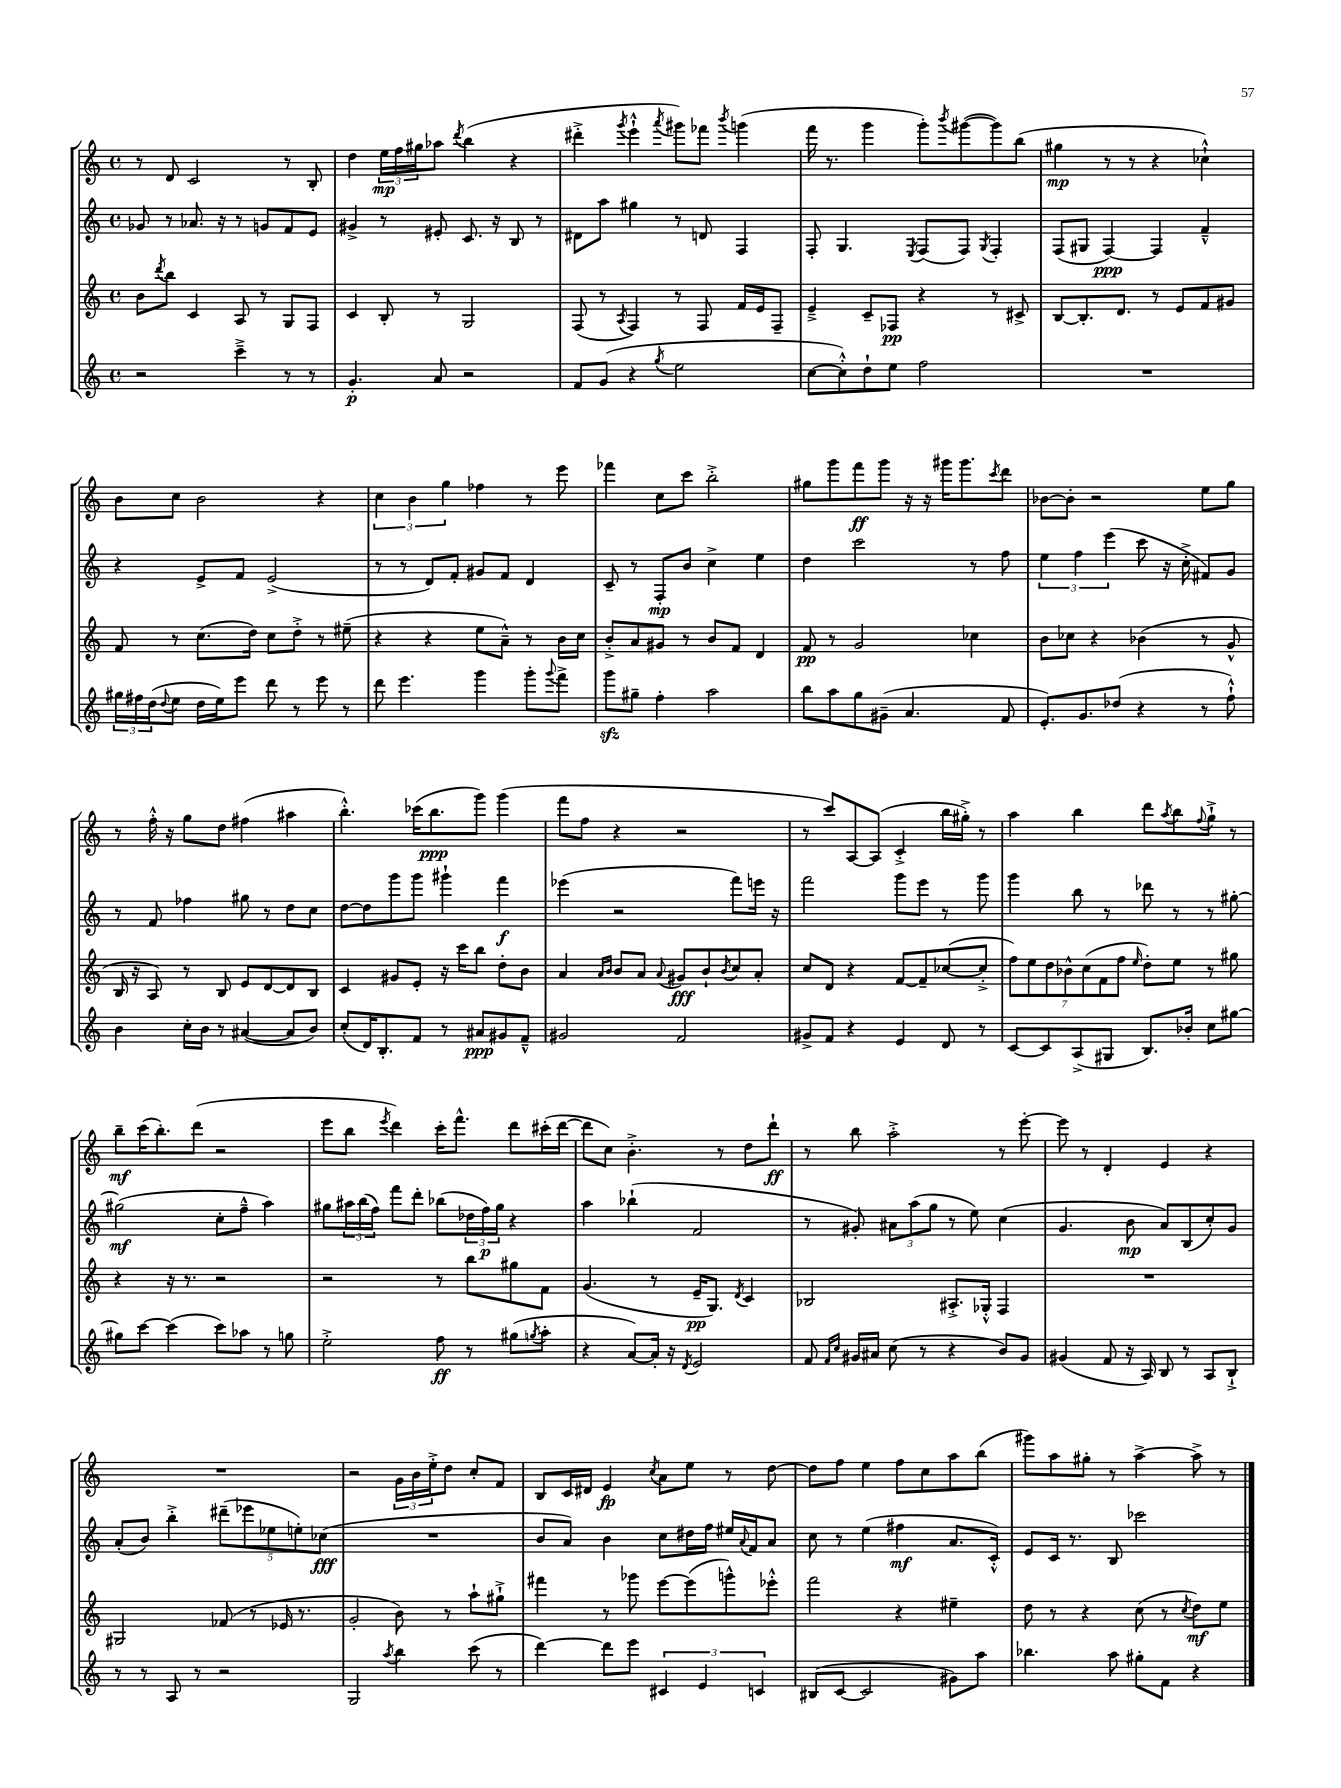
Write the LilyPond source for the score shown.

<<
\new StaffGroup <<
\new Staff = "s0" {
    \clef treble \key c \major \defaultTimeSignature \time 4/4
    r8 d'8 c'2 r8 b8-. |
    d''4 \tuplet 3/2 { e''16\mp f''16 gis''16 } aes''8 \acciaccatura { d'''8 } b''4( r4 |
    dis'''4-.-> \acciaccatura { g'''8 } e'''4-!-^ \acciaccatura { a'''8 } gis'''8) fes'''8 \acciaccatura { b'''8 } g'''4( |
    f'''16 r8. g'''4 g'''8-.) \acciaccatura { b'''8 } gis'''8~( gis'''8) b''8( |
    gis''4\mp r8 r8 r4 ces''4-!-^) |
    b'8 c''8 b'2 r4 |
    \tuplet 3/2 { c''4 b'4 g''4 } fes''4 r8 e'''8 |
    fes'''4 c''8 c'''8 b''2-.-> |
    gis''8 g'''8 f'''8\ff g'''8 r16 r16 gis'''16 gis'''8. \acciaccatura { c'''8 } d'''8 |
    bes'8~ bes'8-. r2 e''8 g''8 |
    r8 f''16-.-^ r16 g''8 d''8 fis''4( ais''4 |
    b''4.-.-^) ces'''16( b''8.\ppp g'''8) g'''4( |
    f'''8 f''8 r4 r2 |
    r8 c'''8) a8~ a8( c'4-.-> b''16 gis''16-.->) r8 |
    a''4 b''4 d'''8 \acciaccatura { a''8 } b''8 \appoggiatura { f''8 } g''8-!-> r8 |
    b''8--\mf c'''16( b''8.-.) d'''8( r2 |
    e'''8 b''8 \acciaccatura { e'''8 } d'''4) c'''16-. f'''8.-^ d'''8 cis'''16-.( d'''16~ |
    d'''8 c''8) b'4.-.-> r8 d''8 d'''8-!\ff |
    r8 b''8 a''2-.-> r8 e'''8~-. |
    e'''8 r8 d'4-. e'4 r4 |
    R1 |
    r2 \tuplet 3/2 { g'16 b'16 e''16-.-> } d''8 c''8-. f'8 |
    b8 c'16 dis'16 e'4\fp \acciaccatura { c''8 } a'8 e''8 r8 d''8~ |
    d''8 f''8 e''4 f''8 c''8 a''8 b''8( |
    gis'''8) a''8 gis''8-. r8 a''4~-> a''8-> r8 \bar "|." |
}
\new Staff = "s1" {
    \clef treble \key c \major \defaultTimeSignature \time 4/4
    ges'8 r8 aes'8. r16 r8 g'8 f'8 e'8 |
    gis'4-> r8 eis'8-. c'8. r16 b8 r8 |
    dis'8 a''8 gis''4 r8 d'8 f4 |
    f8-. g4. \acciaccatura { e8 } f8( f8) \acciaccatura { g8 } f4-. |
    f8( gis8 f4~\ppp) f4 f'4---^ |
    r4 e'8-> f'8 e'2->( |
    r8 r8 d'8) f'8-. gis'8 f'8 d'4 |
    c'8-- r8 f8-.\mp b'8 c''4-> e''4 |
    d''4 c'''2 r8 f''8 |
    \tuplet 3/2 { e''4 f''4 e'''4( } c'''8 r16 c''16-.-> fis'8) g'8 |
    r8 f'8 fes''4 gis''8 r8 d''8 c''8 |
    d''8~ d''8 g'''8 g'''8 gis'''4-! f'''4\f |
    ees'''4( r2 f'''8) e'''16 r16 |
    f'''2 g'''8 e'''8 r8 g'''8 |
    g'''4 b''8 r8 des'''8 r8 r8 gis''8~-. |
    gis''2\mf( c''8-. f''8---^ a''4) |
    gis''8 \tuplet 3/2 { ais''16 b''16( f''16) } f'''8 d'''8-. bes''8( \tuplet 3/2 { des''16 f''16\p) gis''16 } r4 |
    a''4 bes''4-!( f'2 |
    r8 gis'8-.) \tuplet 3/2 { ais'8 a''8( g''8 } r8 e''8) c''4( |
    g'4. b'8\mp a'8) b8( c''8-.) g'8 |
    a'8-.( b'8) b''4-.-> \tuplet 5/4 { dis'''8--( ees'''8 ees''8 e''8-.) ces''8\fff( } |
    R1 |
    b'8 a'8) b'4 c''8 dis''16 f''16 eis''16 \appoggiatura { a'8 } f'16 a'8 |
    c''8 r8 e''4( fis''4\mf a'8. c'16-.-^) |
    e'8 c'16 r8. b8 ces'''2 \bar "|." |
}
\new Staff = "s2" {
    \clef treble \key c \major \defaultTimeSignature \time 4/4
    b'8 \acciaccatura { d'''8 } b''8 c'4 a8 r8 g8 f8 |
    c'4 b8-. r8 g2 |
    f8( r8 \acciaccatura { a8 } f4) r8 f8 f'16 e'16 f8-- |
    e'4---> c'8-- fes8\pp r4 r8 cis'8-> |
    b8~ b8.-. d'8. r8 e'8 f'8 gis'8 |
    f'8 r8 c''8.( d''16) c''8 d''8-.-> r8 eis''8--( |
    r4 r4 e''8 a'8---^) r8 b'16 c''16 |
    b'8-.-> a'8 gis'8 r8 b'8 f'8 d'4 |
    f'8\pp r8 g'2 ces''4 |
    b'8 ces''8 r4 bes'4( r8 g'8-^ |
    b16 r16 a8) r8 b8 e'8 d'8~ d'8 b8 |
    c'4 gis'8 e'8-. r16 c'''16 b''8 d''8-. b'8 |
    a'4 \grace { a'16 b'16 } b'8 a'8 \appoggiatura { a'8 } gis'8\fff b'8-! \acciaccatura { b'8 } c''8 a'8-. |
    c''8 d'8 r4 f'8~ f'8-- ces''8~( ces''8-.-> |
    \tuplet 7/4 { f''8) e''8 d''8 bes'8-^ c''8( f'8 f''8 } \grace { e''16 } d''8-.) e''8 r8 gis''8 |
    r4 r16 r8. r2 |
    r2 r8 b''8 gis''8 f'8 |
    g'4.( r8 e'16--\pp g8.) \acciaccatura { d'8 } c'4 |
    bes2 ais8.-.-> ges16-.-^ f4 |
    R1 |
    gis2 fes'8( r8 ees'16 r8. |
    g'2-. b'8) r8 a''8-! gis''8-!-> |
    fis'''4 r8 ges'''8 e'''8~ e'''8( g'''8-^) ees'''8-.-^ |
    f'''2 r4 eis''4-- |
    d''8 r8 r4 c''8( r8 \acciaccatura { c''8 } d''8\mf) e''8 \bar "|." |
}
\new Staff = "s3" {
    \clef treble \key c \major \defaultTimeSignature \time 4/4
    r2 c'''4---> r8 r8 |
    g'4.-.\p a'8 r2 |
    f'8 g'8( r4 \acciaccatura { g''8 } e''2 |
    c''8~ c''8-.-^) d''8-! e''8 f''2 |
    R1 |
    \tuplet 3/2 { gis''16 fis''16 d''16( } \appoggiatura { d''8 } e''8 d''16 e''16) e'''8 d'''8 r8 e'''8 r8 |
    d'''8 e'''4. g'''4 g'''8-. \appoggiatura { g'''8 } f'''8-> |
    g'''8\sfz gis''8-- f''4-. a''2 |
    b''8 a''8 g''8 gis'8--( a'4. f'8 |
    e'8.-.) g'8. des''8( r4 r8 f''8-!-^) |
    b'4 c''16-. b'16 r8 ais'4~( ais'8 b'8) |
    c''8-.( d'16) b8.-. f'8 r8 ais'8\ppp gis'8 f'8---^ |
    gis'2 f'2 |
    gis'8-> f'8 r4 e'4 d'8 r8 |
    c'8~ c'8 a8->( gis8 b8.) bes'16-. c''8 gis''8~ |
    gis''8 c'''8~ c'''4( c'''8) aes''8 r8 g''8 |
    e''2-.-> f''8\ff r8 gis''8( \acciaccatura { g''8 } a''8-. |
    r4 a'8~) a'16-. r16 \acciaccatura { d'8 } e'2 |
    f'8 \grace { f'16 c''16 } gis'16 ais'16 c''8( r8 r4 b'8) gis'8 |
    gis'4( f'8 r16 a16) b8 r8 a8 b8-!-> |
    r8 r8 a8 r8 r2 |
    g2 \acciaccatura { a''8 } b''4 c'''8( r8 |
    d'''4~) d'''8 e'''8 \tuplet 3/2 { cis'4 e'4 c'4 } |
    bis8( c'8~ c'2 gis'8) a''8 |
    bes''4. a''8 gis''8-. f'8 r4 \bar "|." |
}
>>
>>
\layout { \context { \Score \remove "Bar_number_engraver" } }
